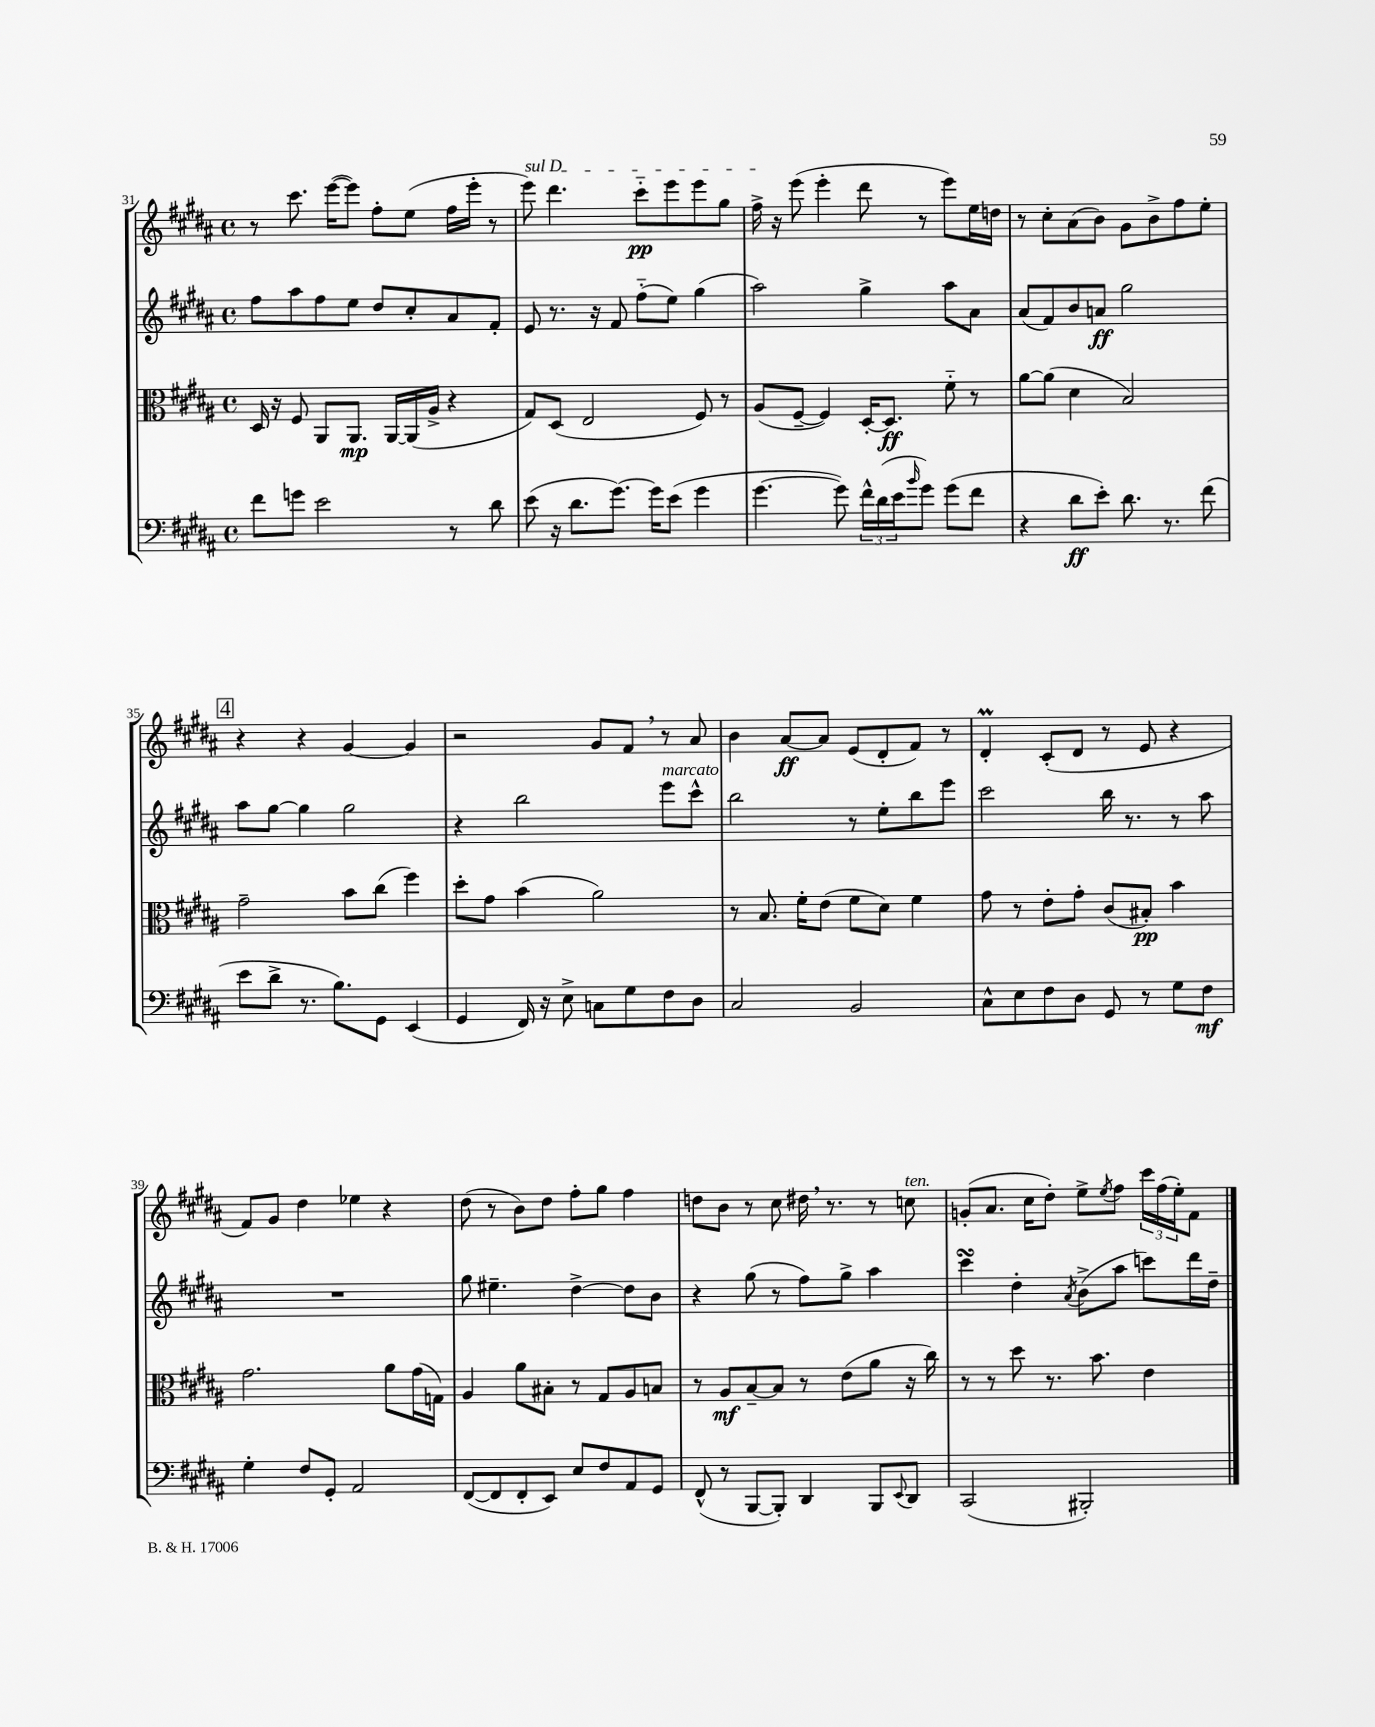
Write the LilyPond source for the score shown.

<<
\new StaffGroup <<
\new Staff = "s0" {
    \clef treble \key b \major \defaultTimeSignature \time 4/4
    r8 cis'''8. e'''16~( e'''8) fis''8-. e''8( fis''16 e'''16-. r8 |
    \once \override TextSpanner.bound-details.left.text = \markup { \italic "sul D" } e'''8\startTextSpan) dis'''4. cis'''8-_\pp e'''8 e'''8 gis''8 |
    fis''16->\stopTextSpan r16 e'''8( e'''4-. dis'''8 r8 e'''8) e''16 d''16 |
    r8 cis''8-. ais'8( b'8) gis'8 b'8-> fis''8 e''8-. |
    \mark \markup { \box "4" } r4 r4 gis'4~ gis'4 |
    r2 gis'8 fis'8 \breathe r8 ais'8 |
    b'4 ais'8~\ff ais'8 e'8( dis'8-. fis'8) r8 |
    dis'4-.\prall cis'8-.( dis'8 r8 e'8 r4 |
    fis'8) gis'8 dis''4 ees''4 r4 |
    dis''8( r8 b'8) dis''8 fis''8-. gis''8 fis''4 |
    d''8 b'8 r8 cis''8 dis''16 \breathe r8. r8 c''8^\markup { \italic "ten." } |
    g'8-.( ais'8. cis''16 dis''8-.) e''8-> \acciaccatura { e''8 } fis''8 \tuplet 3/2 { cis'''16 fis''16( e''16-.) } fis'8 \bar "|." |
}
\new Staff = "s1" {
    \clef treble \key b \major \defaultTimeSignature \time 4/4
    fis''8 ais''8 fis''8 e''8 dis''8 cis''8-. ais'8 fis'8-. |
    e'8 r8. r16 fis'8 fis''8-_( e''8) gis''4( |
    ais''2) gis''4-> ais''8 ais'8 |
    ais'8( fis'8) b'8 a'8\ff gis''2 |
    \mark \markup { \box "4" } ais''8 gis''8~ gis''4 gis''2 |
    r4 b''2 e'''8^\markup { \italic "marcato" } cis'''8-^ |
    b''2 r8 e''8-. b''8 e'''8 |
    cis'''2 b''16 r8. r8 ais''8 |
    R1 |
    gis''8 eis''4.-- dis''4~-> dis''8 b'8 |
    r4 gis''8( r8 fis''8) gis''8-> ais''4 |
    cis'''4\turn dis''4-. \acciaccatura { ais'8 } b'8->( ais''8 c'''8) dis'''16 dis''16-- \bar "|." |
}
\new Staff = "s2" {
    \clef alto \key b \major \defaultTimeSignature \time 4/4
    dis16 r16 fis8 ais,8 ais,8.\mp ais,16~ ais,16( ais16-> r4 |
    gis8) dis8( e2 fis8) r8 |
    ais8( fis8~-- fis4) dis16~-. dis8.\ff fis'8-_ r8 |
    ais'8~ ais'8( dis'4 b2) |
    \mark \markup { \box "4" } gis'2-- b'8 cis''8( fis''4) |
    dis''8-. gis'8 b'4( ais'2) |
    r8 b8. fis'16-. e'8( fis'8 dis'8) fis'4 |
    gis'8 r8 e'8-. gis'8-. cis'8( bis8-.\pp) b'4 |
    gis'2. ais'8 gis'16( g16) |
    ais4 ais'8 bis8-. r8 gis8 ais8 b8 |
    r8 ais8\mf b8~-- b8 r8 e'8( ais'8 r16 cis''16) |
    r8 r8 dis''8 r8. b'8. e'4 \bar "|." |
}
\new Staff = "s3" {
    \clef bass \key b \major \defaultTimeSignature \time 4/4
    fis'8 g'8 e'2 r8 dis'8 |
    e'8( r16 dis'8. gis'8.~) gis'16 e'8( gis'4 |
    gis'4.~ gis'8) \tuplet 3/2 { fis'16-^ dis'16( e'16 } \grace { b'16 } gis'8) gis'8( fis'8 |
    r4 dis'8\ff e'8-.) dis'8. r8. fis'8( |
    \mark \markup { \box "4" } e'8 dis'8-> r8. b8.) gis,8 e,4( |
    gis,4 fis,16) r16 e8-> c8 gis8 fis8 dis8 |
    cis2 b,2 |
    cis8-^ e8 fis8 dis8 gis,8 r8 gis8 fis8\mf |
    gis4-. fis8 gis,8-. ais,2 |
    fis,8~( fis,8 fis,8-. e,8) e8 fis8 ais,8 gis,8 |
    fis,8-^( r8 b,,8~ b,,8-.) dis,4 b,,8 \appoggiatura { e,8 } dis,8 |
    cis,2( bis,,2-.) \bar "|." |
}
>>
>>
\layout { \context { \Score currentBarNumber = #31 } }
